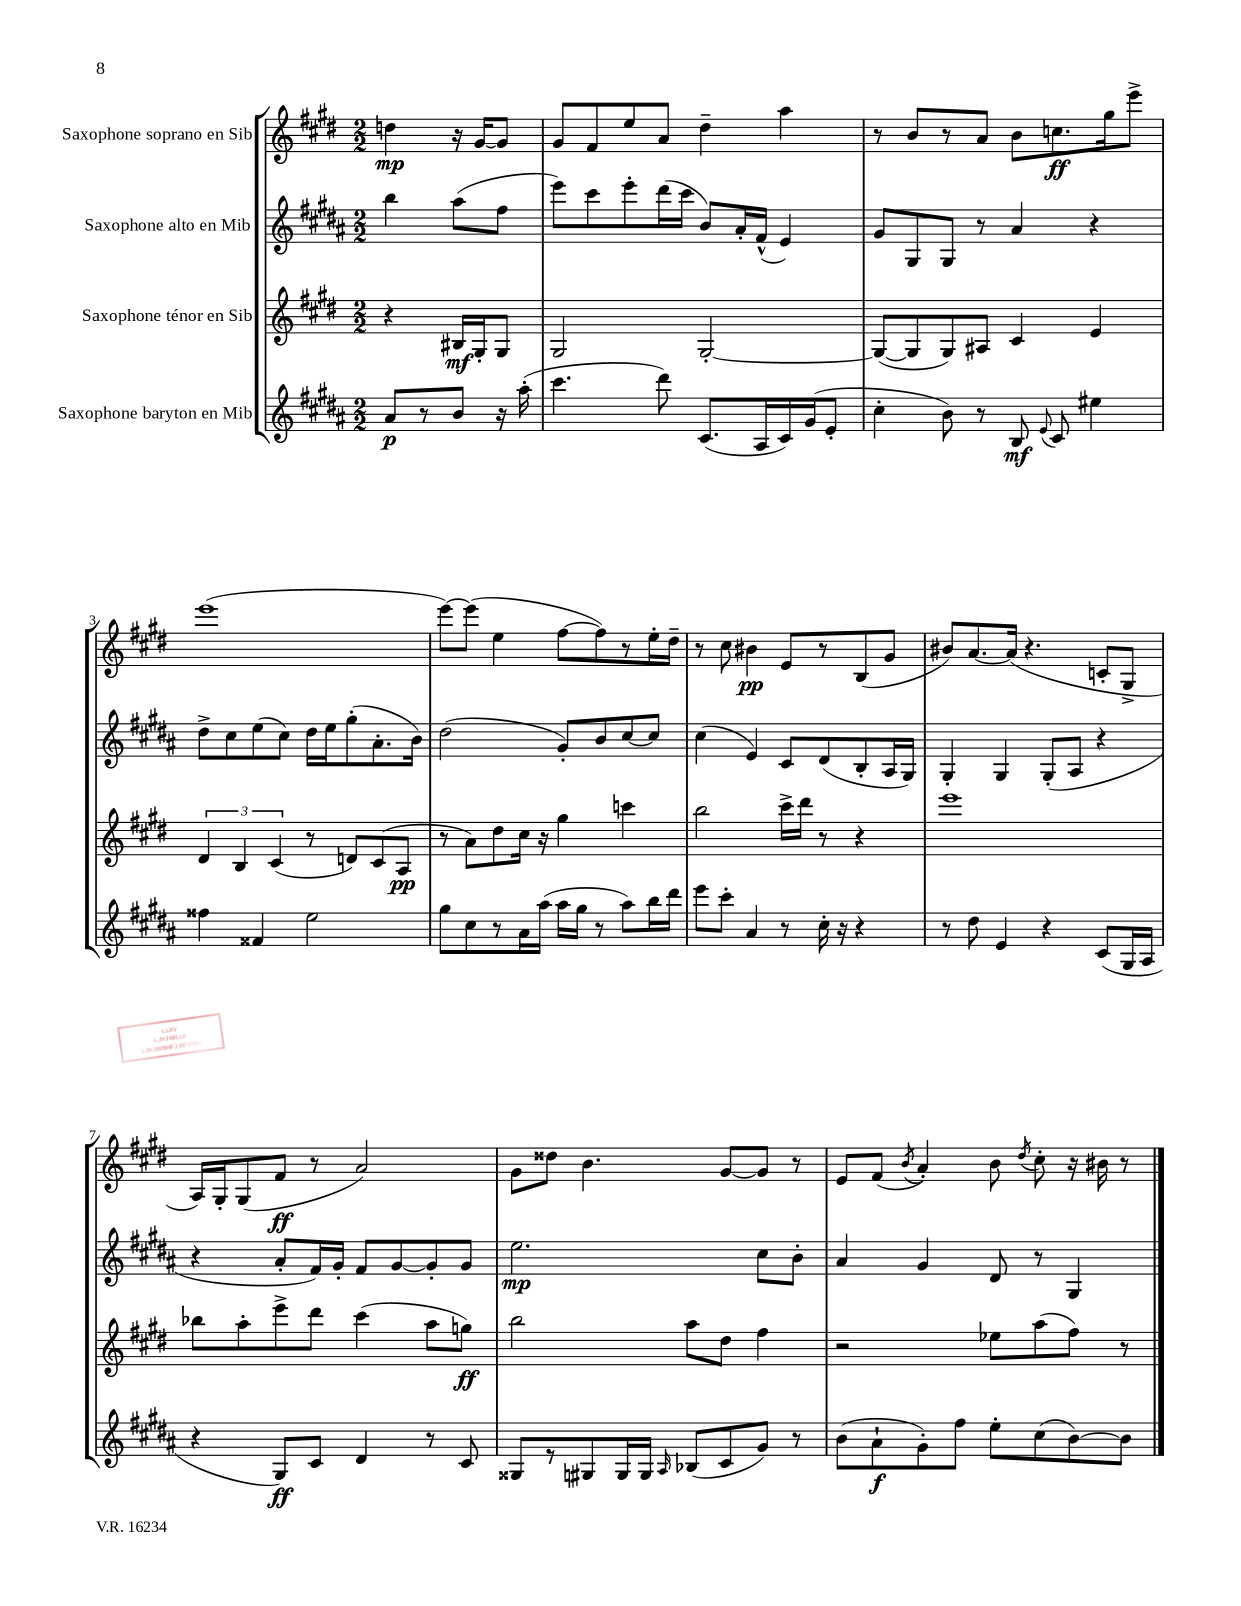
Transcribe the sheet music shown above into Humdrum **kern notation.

**kern	**kern	**kern	**kern
*staff4	*staff3	*staff2	*staff1
*clefG2	*clefG2	*clefG2	*clefG2
*k[f#c#g#d#a#]	*k[f#c#g#d#]	*k[f#c#g#d#a#]	*k[f#c#g#d#]
*M2/2	*M2/2	*M2/2	*M2/2
8a#	4r	4bb	4dd
8r	.	.	.
8b	16B#	(8aa#	16r
.	16G#'	.	[16g#
16r	8G#	8ff#	8g#]
(16aa#'	.	.	.
=	=	=	=
4.ccc#	2G#	8eee)	8g#
.	.	8ccc#	8f#
.	.	8eee'	8ee
8ddd#)	.	(16ddd#	8a
.	.	16ccc#	.
(8.c#	[2G#'	8b)	4dd#~
.	.	16a#'	.
16A#	.	(16f#^^	.
16c#)	.	4e)	4aa
(16g#	.	.	.
8e'	.	.	.
=	=	=	=
4cc#'	(8G#_	8g#	8r
.	8G#]	8G#	8b
8b)	8G#)	8G#	8r
8r	8A#	8r	8a
8B	4c#	4a#	8b
8qqe	.	.	.
8c#	.	.	8.cc
4ee#	4e	4r	.
.	.	.	16gg#
.	.	.	8eee^
=	=	=	=
4ff##	6d#	8dd#^	(1eee
.	.	8cc#	.
.	6B	.	.
4f##	.	(8ee	.
.	(6c#	.	.
.	.	8cc#)	.
2ee	8r	16dd#	.
.	.	16ee	.
.	8d)	(8gg#'	.
.	(8c#	8.a#'	.
.	8A	.	.
.	.	16b)	.
=	=	=	=
8gg#	8r	(2dd#	[8eee)
8cc#	8a)	.	(8eee]
8r	8dd#	.	4ee
16a#	16cc#	.	.
(16aa#	16r	.	.
16aa#	4gg#	8g#')	[8ff#
16gg#	.	.	.
8r	.	8b	8ff#])
8aa#)	4ccc	[8cc#	8r
16bb	.	8cc#]	16ee'
16ddd#	.	.	16dd#~
=	=	=	=
8eee	2bb	(4cc#	8r
8ccc#'	.	.	8cc#
4a#	.	4e)	4b#
8r	16ccc#^	8c#	8e
.	16ddd#	.	.
16cc#'	8r	(8d#	8r
16r	.	.	.
4r	4r	8B'	(8B
.	.	16A#	8g#
.	.	16G#)	.
=	=	=	=
8r	1eee	4G#'	8b#)
8dd#	.	.	[8.a
4e	.	4G#	.
.	.	.	(16a]
.	.	.	4.r
4r	.	(8G#'	.
.	.	8A#	.
(8c#	.	4r	8c'
16G#	.	.	8G#^
16A#	.	.	.
=	=	=	=
4r	8bb-	4r	16A)
.	.	.	16G#'
.	8aa'	.	(8G#
8G#)	8eee^	8a#'	8f#
8c#	8ddd#	16f#)	8r
.	.	16g#'	.
4d#	(4ccc#	8f#	2a)
.	.	[8g#	.
8r	8aa	8g#']	.
8c#	8gg)	8g#	.
=	=	=	=
8G##	2bb	2.ee	8g#
8r	.	.	8dd##
8G#	.	.	4.b
16G#	.	.	.
16G#	.	.	.
16qqA#	.	.	.
(8B-	8aa	.	.
8c#	8dd#	.	[8g#
8g#)	4ff#	8cc#	8g#]
8r	.	8b'	8r
=	=	=	=
(8b	2r	4a#	8e
8a#`	.	.	(8f#
.	.	.	8qb
8g#')	.	4g#	4a')
8ff#	.	.	.
8ee'	8ee-	8d#	8b
.	.	.	8qdd#
(8cc#	(8aa	8r	8cc#'
[8b)	8ff#)	4G#	16r
.	.	.	16b#
8b]	8r	.	8r
==	==	==	==
*-	*-	*-	*-
